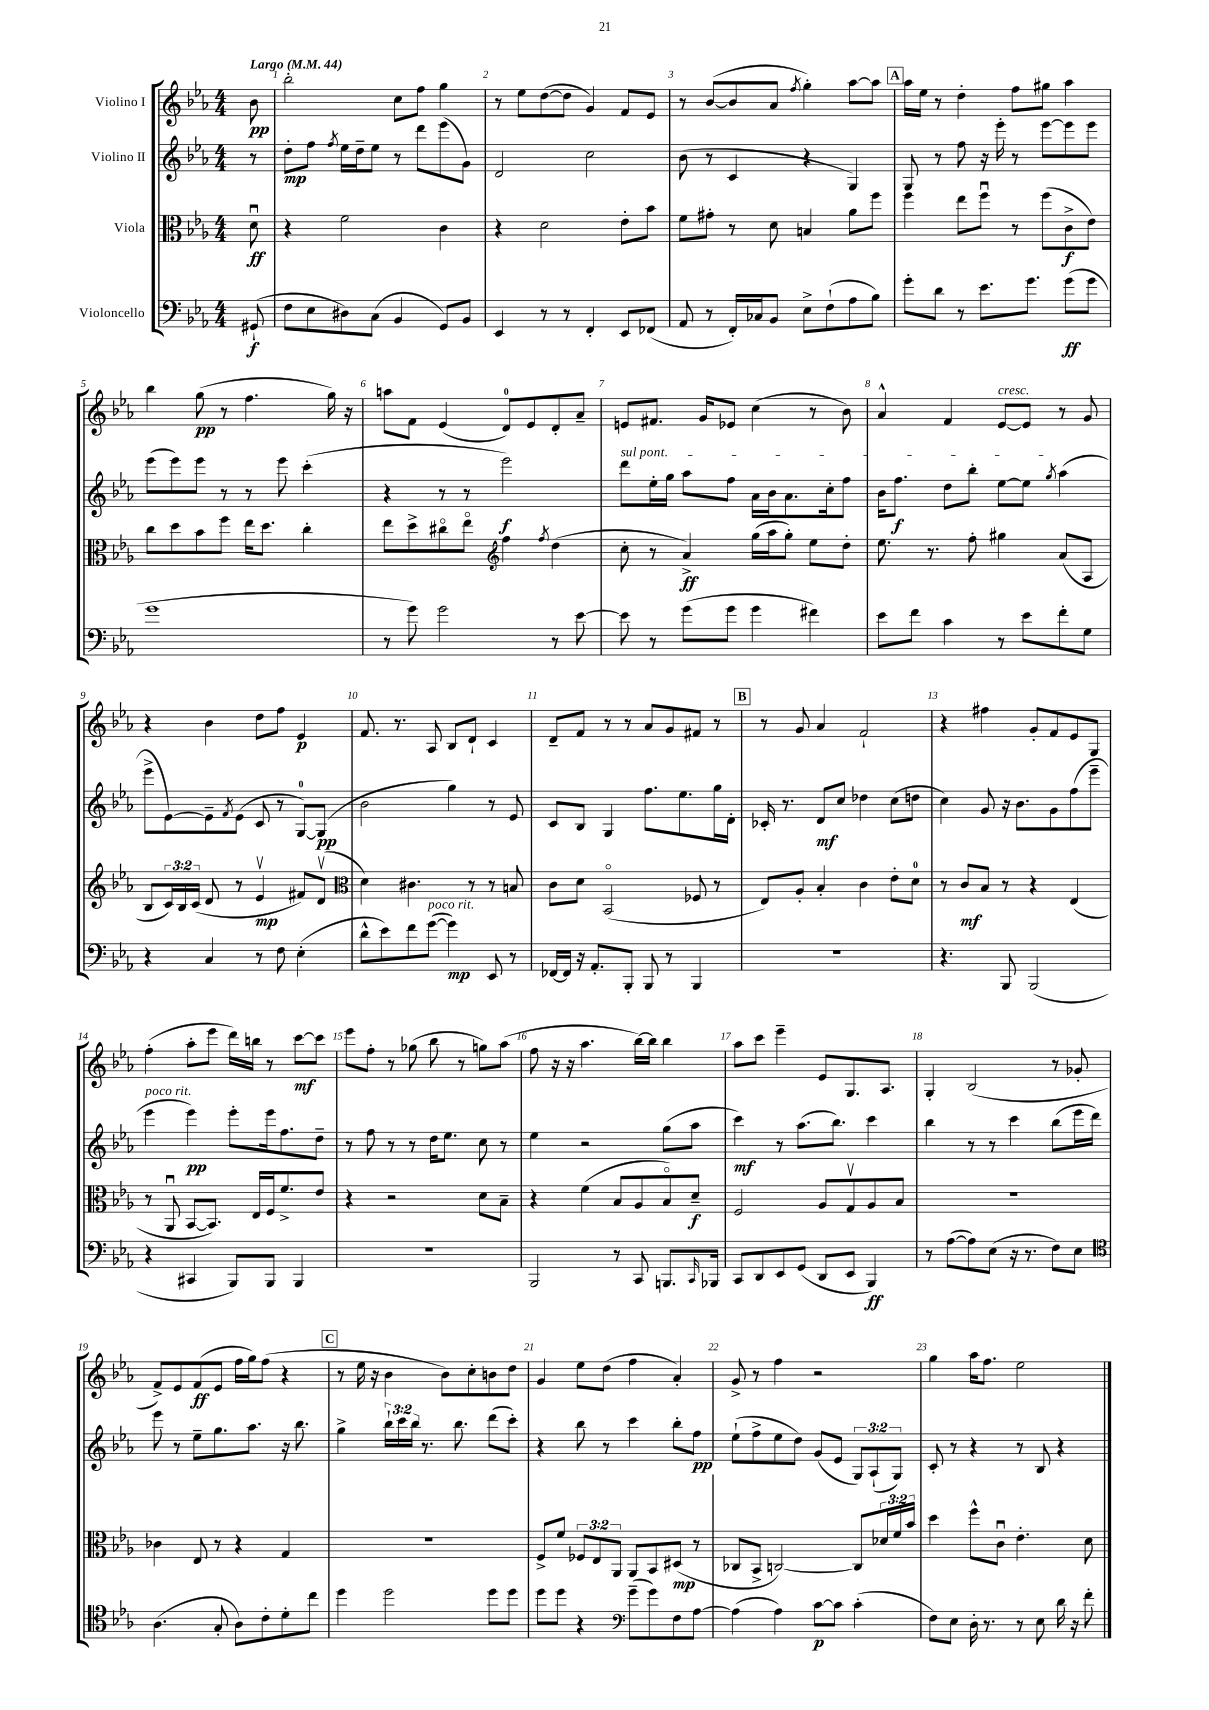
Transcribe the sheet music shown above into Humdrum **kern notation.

**kern	**kern	**kern	**kern
*staff4	*staff3	*staff2	*staff1
*clefF4	*clefC3	*clefG2	*clefG2
*k[b-e-a-]	*k[b-e-a-]	*k[b-e-a-]	*k[b-e-a-]
*M4/4	*M4/4	*M4/4	*M4/4
*MM44	*MM44	*MM44	*MM44
(8GG#`/	8du\	8r	8b-\
=	=	=	=
8F\L	4r	8dd'\L	2bb-'\
8E-\	.	8ff\J	.
.	.	8qff/	.
8D#\)	2f\	16ee-\LL	.
.	.	16dd~\J	.
(8C\J	.	8ee-\J	.
4BB-/	.	8r	8cc\L
.	.	8ddd\L	8ff\J
8GG/L)	4c\	(8eee-\	4gg\
8BB-/J	.	8g\J)	.
=	=	=	=
4EE-/	4r	2d/	8r
.	.	.	8ee-\L
8r	2d\	.	([8dd\
8r	.	.	8dd\]J
4FF'/	.	2cc\	4g/)
8EE-/L	8e-'\L	.	8f/L
(8FF-/J	8b-\J	.	8e-/J
=	=	=	=
8AA-/	8f\L	(8b-\	8r
8r	8g#'\J	8r	([8b-/L
16FF'/LL)	8r	4c/	8b-/]
16C-/J	.	.	.
8BB-/J	8d\	.	8a-/J
.	.	.	8qff/
8E-^\L	4B/	4r	4gg'\)
(8F`\	.	.	.
8A-\	8a-\L	4G/)	[8aa-\L
8B-\J)	8ff\J	.	8aa-\]J
=	=	=	=
8g'\L	4ff\	8G/	16aa-\LL
.	.	.	16ee-\JJ
8d\J	.	8r	8r
8r	8ee-\L	8ff\	4dd'\
8.e-\L	8ffu\J	16r	.
.	.	16eee-'\	.
.	8r	8r	8ff\L
8.g\J	.	.	.
.	(8ff\L	[8eee-\L	8gg#\J
(8g\L	8c^\	8eee-\]	4aa-\
8g\J	8e-\J)	8eee-\J	.
=	=	=	=
1g	8cc\L	(8eee-\L	4bb-\
.	8dd\	8eee-\)	.
.	8b-\	8eee-\J	(8gg\
.	8ff\J	8r	8r
.	16ee-\LK	8r	4.ff\
.	8.dd\J	.	.
.	.	8eee-\	.
.	4cc'\	(4ccc'\	.
.	.	.	16gg\)
.	.	.	16r
=	=	=	=
8r	8ee-\L	4r	8aa\L
8g\)	8dd^\	.	8f\J
2g\	8cc#o\	8r	(4e-/
.	8ee-o\J	8r	.
*	*clefG2	*	*
.	4ff\	2eee-\)	8d/L)
.	.	.	8e-/
.	8qff/	.	.
8r	(4dd\	.	8d'/
[8e-\	.	.	8a-~/J
=	=	=	=
8e-\]	8cc'\	8ddd\L	8e/L
8r	8r	16ee-'\L	8.f#/J
.	.	16gg\JJ	.
(8g\L	4a-^/)	8aa-\L	.
.	.	.	16g/LK
8g\J	.	8ff\J	8e-/J
4g\	(16gg\LL	16a-\LL	(4cc\
.	16aa-\J	16b-\J	.
.	8gg'\J)	8.a-\	.
4f#\)	8ee-\L	.	8r
.	.	16cc'\k	.
.	8dd'\J	8ff\J	8b-\)
=	=	=	=
8e-\L	8.ee-\	16b-\LK	4a-^^/
.	.	8.ff\J	.
8f\J	.	.	.
.	8.r	.	.
4c\	.	8dd\L	4f/
.	8ff'\	8bb-'\J	.
8r	4gg#\	[8ee-\L	[8e-/L
8e-\L	.	8ee-\]J	8e-/]J
.	.	8qgg/	.
8f'\	(8a-/L	(4aa-\	8r
8G\J	8A-/J	.	8g/
=	=	=	=
4r	8B-/L	8eee-^\L	4r
.	24c/L)	[8e-\)	.
.	24B-/	.	.
.	(24c/JJ	.	.
4C/	8d/	8e-~\]	4b-\
.	.	8qf/	.
.	8r	(8e-\J	.
8r	4e-v/	8c/	8dd\L
8F\	.	8r	8ff\J
(4E-'\	8f#/L)	[8G/L)	4e-/
.	(8dv/J	(8G/]J	.
=	=	=	=
*	*clefC3	*	*
8d^^\L	4d\)	2b-\	8.f/
8e-\)	.	.	.
.	.	.	8.r
8f\	4.c#\	.	.
([8g\J	.	.	8A-/
4g\])	.	4gg\)	8B-/L
.	8r	.	8d`/J
8EE-/	8r	8r	4c/
8r	8B/	8e-/	.
=	=	=	=
[16FF-/LL	8c\L	8c/L	8d~/L
16FF-/]JJ	.	.	.
16r	8d\J	8B-/J	8f/J
8.AA-'/L	.	.	.
.	(2BB-o/	4G/	8r
8BBB-'/J	.	.	8r
8BBB-/	.	8.ff\L	8a-/L
8r	.	.	8g/
.	.	8.ee-\	.
4BBB-/	8F-/	.	8f#/J
.	8r	16gg\L	8r
.	.	16d'\JJ	.
=	=	=	=
1r	8E-/L)	16c-'/	8r
.	.	8.r	.
.	8A-'/J	.	8g/
.	4B-'/	8d/L	4a-/
.	.	8cc/J	.
.	4c\	4dd-\	2f`/
.	8e-'\L	(8cc\L	.
.	8d\J	8dd\J	.
=	=	=	=
4.r	8r	4cc\)	4r
.	8c/L	.	.
.	8B-/J	8g/	4ff#\
8BBB-/	8r	16r	.
.	.	8.b-\L	.
(2BBB-/	4r	.	8g'/L
.	.	8g\	8f/
.	(4E-/	(8ff\	8e-/
.	.	8eee-~\J	8G/J
=	=	=	=
4r	8r	4eee-\	(4ff'\
.	8AA-u/	.	.
4CC#/	[8BB-/L	4eee-\)	8aa-'\L
.	8.BB-/]J)	.	8eee-\J
8BBB-/L)	.	8eee-'\L	16ddd\LL)
.	16E-/LL	.	16bb\JJ
8BBB-/J	16F/J	16eee-\k	8r
.	8.f^/	8.ff\	.
4BBB-/	.	.	[8ccc\L
.	8e-/J	8dd~\J	8ccc\]J
=	=	=	=
1r	4r	8r	8eee-\L
.	.	8ff\	8ff'\J
.	2r	8r	8r
.	.	8r	(8gg-\
.	.	16dd\LK	8bb-\
.	.	8.ee-\J	.
.	.	.	8r
.	8d\L	8cc\	8gg\L)
.	8B-~\J	8r	(8aa-\J
=	=	=	=
2BBB-/	4r	4ee-\	8ff\
.	.	.	16r
.	.	.	16r
.	(4f\	2r	4.aa-\
8r	8B-/L	.	.
8CC/	8A-/	.	[16bb-\LL)
.	.	.	16bb-\]JJ
8.BBB/L	8B-o/)	(8gg\L	4bb-\
.	8d~/J	8aa-\J	.
16qqCC/	.	.	.
16BBB-/Jk	.	.	.
=	=	=	=
8CC/L	2F/	4ccc\)	8aa-\L
8DD/	.	.	8ccc\J
8EE-/	.	8r	4eee-~\
(8GG/J	.	(8.aa-\L	.
8DD/L	8A-/L	.	8e-/L
.	.	8.bb-\J)	.
8EE-/J	8Gv/	.	8.G/
4BBB-/)	8A-/	4ccc\	.
.	.	.	8.A-/J
.	8B-/J	.	.
=	=	=	=
8r	1r	4bb-\	4G'/
([8A-\L	.	.	.
8A-\])	.	8r	(2B-/
(8E-\J	.	8r	.
16r	.	4ccc\	.
8.r	.	.	.
8F\L)	.	(8bb-\L	8r
8E-\J	.	16eee-\L	8g-'/
.	.	16ddd\JJ)	.
=	=	=	=
*clefC4	*	*	*
(4.A-\	4c-\	8eee-\	8f^/L)
.	.	8r	8e-/
.	8E-/	8ee-~\L	(8f/
8G'/	8r	8.gg\	8e-/J
8A-\L)	4r	.	16ff\LL
.	.	8.aa-\J	16gg\J)
8c'\	.	.	(8ff\J
8d'\	4G/	16r	4r
.	.	8.bb-\	.
8cc\J	.	.	.
=	=	=	=
4dd\	1r	4gg^\	8r
.	.	.	16ee-\
.	.	.	16r
2dd\	.	24bb-`\LL	4b-\
.	.	24ccc\	.
.	.	24bb-\JJ	.
.	.	8.r	.
.	.	.	8b-\L)
.	.	8.bb-\	.
.	.	.	8cc'\
8dd\L	.	(8ddd\L	8b\
8dd\J	.	8ccc'\J)	8dd\J
=	=	=	=
8dd\L	8F^/L	4r	4g/
8dd\J	8f/J	.	.
4r	12F-/L	8bb-\	8ee-\L
.	12E-/	.	.
.	.	8r	(8dd\J
.	12AA-/J	.	.
*clefF4	*	*	*
(8g~\L	8AA-/L	4ccc\	4ff\
8g\)	8BB-/	.	.
8F\	(8D#/J	8bb-'\L	4a-'/)
[8A-\J	8r	8ff\J	.
=	=	=	=
(4A-\]	8C-/L	(8ee-`\L	8g^/
.	8BB-^/J	8ff^\	8r
4A-\)	[2C/)	8ee-\	4ff\
.	.	8dd\J)	.
[8c\L	.	(8g/L	2r
8c\]J	.	8e-/J	.
(4c'\	8C/]L	12G/L)	.
.	.	(12A-`/	.
.	24d-/L	.	.
.	24f/	12G/J)	.
.	24b-/JJ	.	.
=	=	=	=
8F\L)	4dd\	8c'/	4gg\
8E-\J	.	8r	.
16D'\	8ff^^\L	4r	16aa-\LK
8.r	.	.	8.ff\J
.	8cu\J	.	.
8r	4.e-'\	8r	2ee-\
8E-\	.	8B-/	.
16d\	.	4r	.
16r	.	.	.
8f'\	8d\	.	.
==	==	==	==
*-	*-	*-	*-
